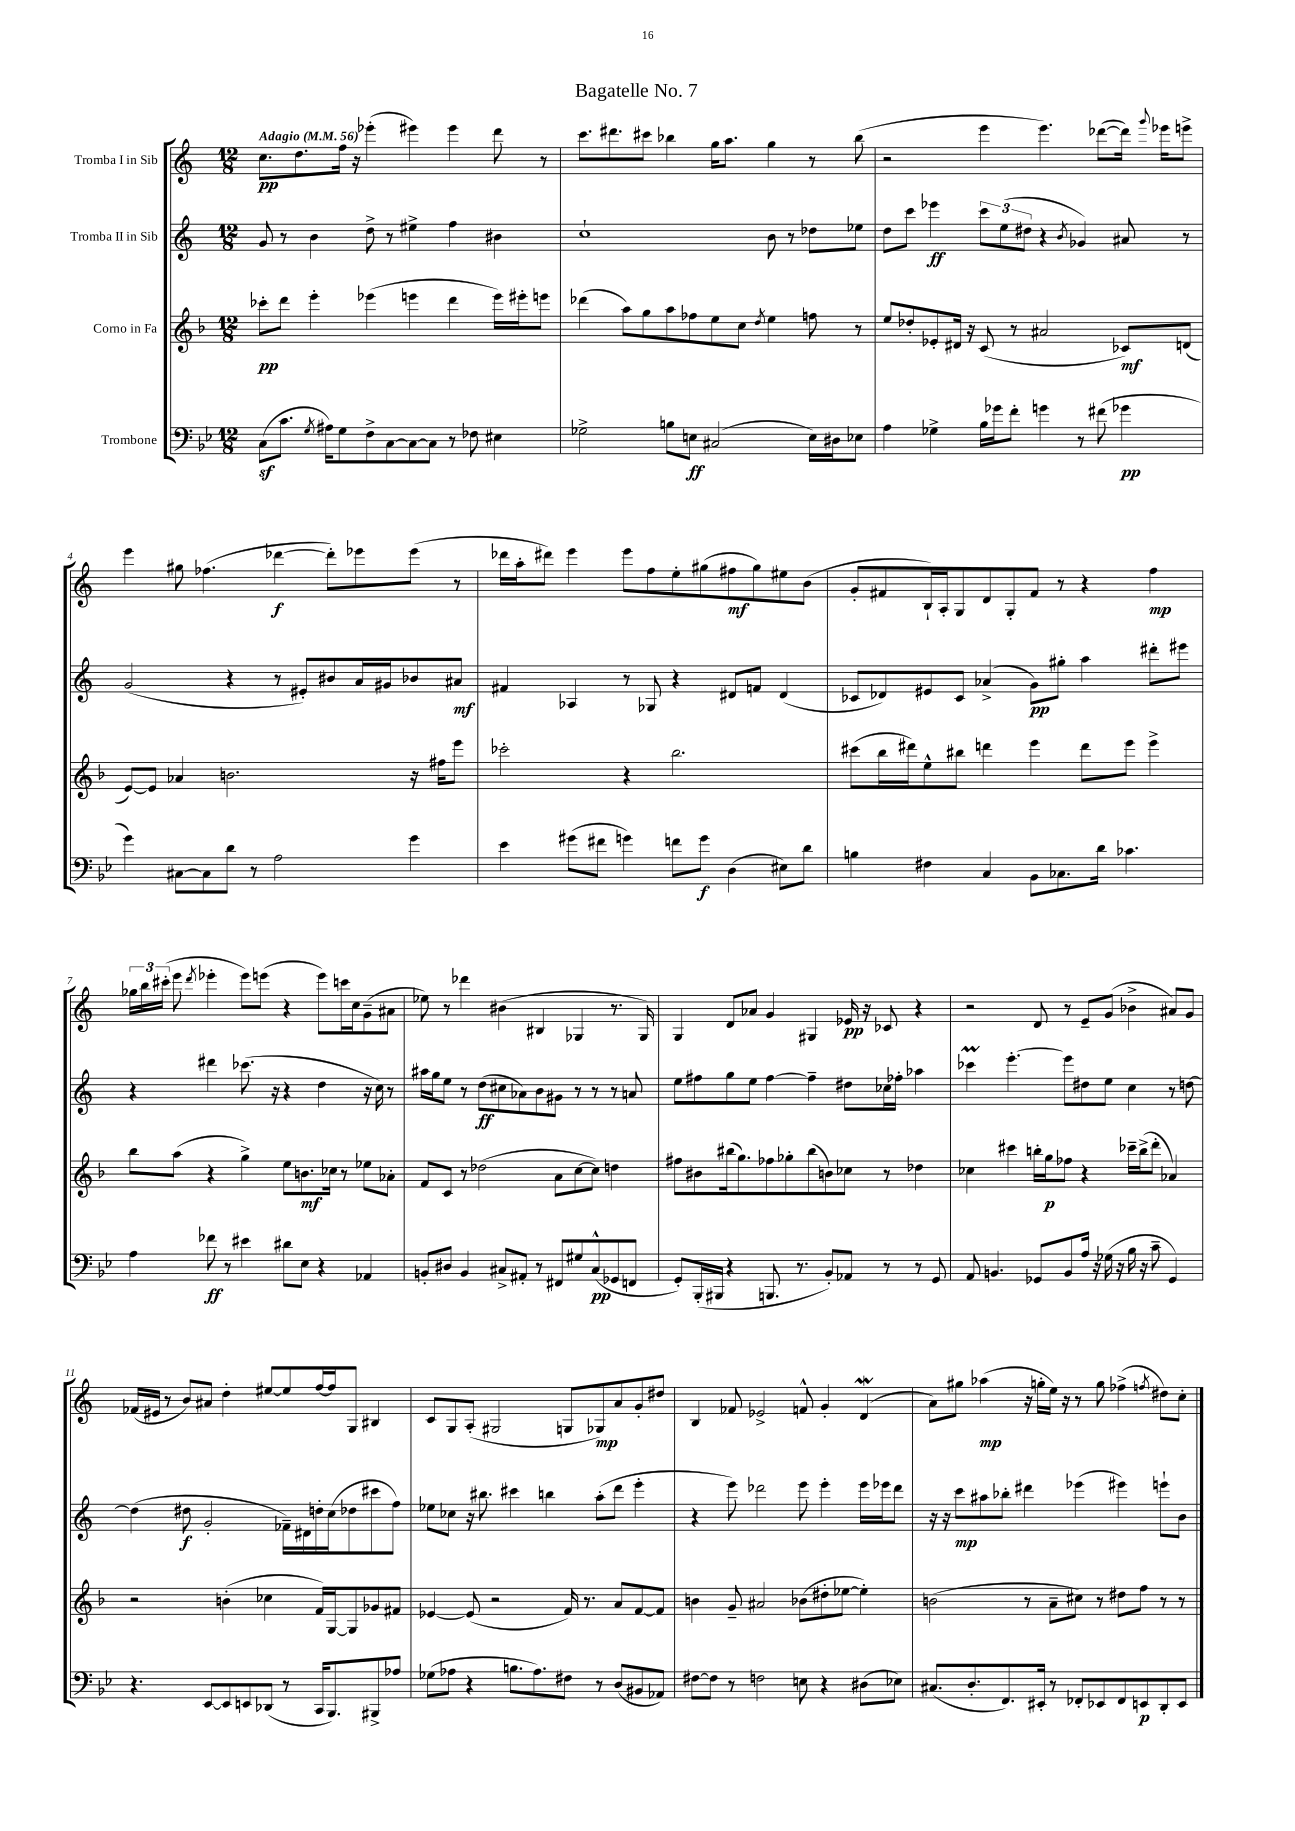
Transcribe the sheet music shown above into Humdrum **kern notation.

**kern	**kern	**kern	**kern
*staff4	*staff3	*staff2	*staff1
*clefF4	*clefG2	*clefG2	*clefG2
*k[b-e-]	*k[b-]	*k[]	*k[]
*M12/8	*M12/8	*M12/8	*M12/8
*MM56	*MM56	*MM56	*MM56
(8C\L	8ccc-'\L	8g/	8.cc\L
8.c\J	8ddd\J	8r	.
.	.	.	8.dd\
.	4eee'\	4b\	.
8qG/	.	.	.
16A#\LK)	.	.	.
8G\	.	.	16ff\Jk
.	.	.	16r
8F^\	(4eee-\	8dd^\	(4eee-'\
[8C\	.	8r	.
8C\_	4eee\	4ee#^\	4eee#\)
8C\]J	.	.	.
8r	4ddd\	4ff\	4eee#\
8F-\	.	.	.
4E#\	16eee\LL)	4b#\	8ddd\
.	16eee#'\J	.	.
.	8eee\J	.	8r
=	=	=	=
2G-^\	(4ddd-\	1cc`	8.ccc\L
.	.	.	8.ddd#\
.	8aa\L)	.	.
.	8gg\	.	8ccc#\J
8B\L	8aa\	.	4bb-\
8E\J	8ff-\	.	.
(2C#/	8ee\	.	16gg\LK
.	.	.	8.aa\J
.	8cc\J	.	.
.	8qdd/	.	.
.	4ee\	8b\	4gg\
.	.	8r	.
16E\LL)	8ff\	8dd-\L	8r
16D#\J	.	.	.
8E-\J	8r	8ee-\J	(8bb-\
=	=	=	=
4A\	8ee/L	8dd\L	2r
.	8dd-'/	8ccc\J	.
4G-^\	8e-'/	4eee-\	.
.	16d#/Jk	.	.
.	16r	.	.
16B-\LL	(8c/	12ccc\L	4eee\
16g-\J	.	.	.
.	.	(12ee\	.
8f'\J	8r	.	.
.	.	12dd#\J	.
4g\	2a#/	4r	4.eee\)
.	.	8qb/	.
8r	.	4g-/)	.
(8f#\	.	.	([8ddd-\L
4g-\	8c-/L)	8a#/	16ddd-\]Jk)
.	.	.	8qqggg/
.	.	.	16eee-\LK
.	(8d/J	8r	8eee^\J
=	=	=	=
4g\)	[8e/L)	(2g/	4eee\
.	8e/]J	.	.
[8C#\L	4a-/	.	8gg#\
8C#\]	.	.	(4.ff-\
8d\J	2.b\	4r	.
8r	.	.	.
2A\	.	8r	[4ddd-\
.	.	8e#'/L)	.
.	.	8b#/	8ddd-'\]L)
.	.	16a/L	8eee-\
.	.	16g#/J	.
4g\	16r	8b-/	(8eee-\J
.	16ff#\LK	.	.
.	8eee\J	8a#/J	8r
=	=	=	=
4e-\	2ccc-'\	4f#/	16ddd-\LL
.	.	.	16aa'\J
.	.	.	8ddd#\J)
(8g#\L	.	4A-/	4eee\
8f#\J	.	.	.
4g\)	4r	8r	8eee\L
.	.	8G-/	8ff\
8f\L	2.bb-\	4r	8ee'\
8g\J	.	.	(8gg#\
(4D\	.	8d#/L	8ff#\
.	.	8f/J	8gg#\)
8E#\L)	.	(4d#/	8ee#\
8d\J	.	.	(8b\J
=	=	=	=
4B\	(8ccc#\L	8c-/L	8g'/L
.	16bb-\L	8d-/)	8f#/
.	16ddd#\J)	.	.
4F#\	8ee^^\	8e#/	16B`/L)
.	.	.	16A'/J
.	8bb#\J	8c-/J	8G/
4C/	4ddd\	(4a-^/	8d/
.	.	.	8G'/
8BB-\L	4eee\	8g\L)	8f#/J
8.C-\	.	8gg#'\J	8r
.	8ddd\L	4aa\	4r
16d\Jk	.	.	.
4.c-\	8eee\J	.	.
.	4eee^\	8ddd#'\L	4ff\
.	.	8eee#\J	.
=	=	=	=
4A\	8bb-\L	4r	24gg-\LL
.	.	.	24bb\
.	.	.	(24ccc#'\JJ
.	(8aa\J	.	8eee\
.	.	.	8qddd/
8f-\	4r	4ddd#\	4eee-'\
8r	.	.	.
4e#\	4gg^\)	(8.ccc-\	8eee-\L)
.	.	.	(8eee\J
.	.	16r	.
8d#\L	8ee\L	4r	4r
8E-\J	8.b\	.	.
4r	.	4dd\	8eee\L)
.	16cc-\Jk	.	.
.	8r	.	16ccc\L
.	.	.	16cc\J
4AA-/	8ee-\L	16r	(8g~\
.	.	16cc\)	.
.	8a-'\J	8r	8a#\J
=	=	=	=
8BB'/L	8f/L	16aa#\LL	8ee-\)
.	.	16gg\J	.
8D#/J	8c/J	8ee\J	8r
4BB/	8r	8r	4ddd-\
.	(2dd-\	(8dd\L	.
8C#^/L	.	8cc#\	(4b#\
8AA#'/J	.	8a-\)	.
8r	.	8b\	4B#/
8FF#/L	8a\L	8g#\J	.
8G#/	[8cc\	8r	4G-/
(8C#^^/	8cc\]J)	8r	.
8GG-/	4dd\	8r	8.r
8FF/J	.	8a/	.
.	.	.	16G-/)
=	=	=	=
8GG'/L)	8ff#\L	8ee\L	4G/
(16BBB-'/L	8b#\	8ff#\	.
16BBB#/JJ	.	.	.
4r	(16bb#\k	8gg\	8d/L
.	8.gg\)	.	.
.	.	8ee\J	8a-/J
8.BBB/	8ff-\	[4ff#\	4g/
.	8gg-'\	.	.
8.r	.	.	.
.	(8bb#\	4ff#~\]	4G#/
8BB-'/L)	8b\)	.	.
8AA-/J	8cc-\J	8dd#\L	16e-/
.	.	.	16r
8r	8r	16cc-\L	8c-/
.	.	16ff-'\JJ	.
8r	4dd-\	4aa-\	4r
8GG/	.	.	.
=	=	=	=
8AA/	4cc-\	4ccc-\	2r
4.BB/	.	.	.
.	4ccc#\	[4.eee'\	.
8GG-/L	16bb'\LL	.	8d/
.	16gg\J	.	.
8BB/	8ff-\J	8eee\]L	8r
16A/Jk	4r	8dd#\	8e~/L
16r	.	.	.
(16G-\	.	8ee\J	(8g/J
16r	.	.	.
16B-\	16ccc-~\LL	4cc\	4b-^\
16r	(16bb^\J	.	.
8c~\	8ddd'\J	.	.
4GG-/)	4a-/)	8r	8a#/L)
.	.	[8dd\	8g/J
=	=	=	=
4.r	2r	(4dd\]	(16f-/LL
.	.	.	16e#/JJ
.	.	.	8r
.	.	8dd#\	8b/L)
[8EE-/L	.	2g'/	8a#/J
8EE-/]	(4b'\	.	4dd'\
8EE/	.	.	.
(8DD-/J	4cc-\	.	[8ee#/L
8r	.	16f-~\LL)	8ee#/]
.	.	16d#\	.
16CC/LK	16f/LL)	16dd'\	[16ff/L
8.BBB-/)	[16G/J	(16cc\J	16ff/]J
.	8G/]	8dd-\	8G/J
8BBB#^/	8g-/	8ccc#\	4B#/
8A-/J	8f#/J	8ff\J)	.
=	=	=	=
(8G-\L	[4e-/	8ee-\L	8c/L
8A-\J	.	8cc-\J	8G/
4r	(8e-/]	16r	(8A'/J
.	.	8.bb#\	.
.	2r	.	2G#/
8.B\L	.	4ccc#\	.
8.A-\)	.	.	.
.	.	4bb\	.
8F#\J	16f/)	.	8G/L
.	8.r	.	.
8r	.	(8aa'\L	8G-/)
(8D/L	8a/L	8ddd\J	8a/
8BB#/	[8f/	4eee'\	8g'/
8AA-/J)	8f/]J	.	8dd#/J
=	=	=	=
[8F#\L	4b\	4r	4B/
8F#\]J	.	.	.
8r	8g~/	8eee\)	8f-/
2F\	2a#/	2ddd-\	2e-^/
8E\	(8b-\L	8eee\	8f^^/
4r	8dd#'\	4eee'\	4g'/
.	[8ee-\J	.	.
(8D#\L	4ee-'\])	16eee\LL	(4d/
.	.	16eee-\J	.
8E-\J)	.	8ddd-\J	.
=	=	=	=
(8.C#/L	(2b\	16r	8a\L)
.	.	16r	.
.	.	8ccc\L	8gg#\J
8.D'/	.	.	.
.	.	8aa#\	(4aa-\
8.FF/)	.	8bb-'\J	.
.	8r	4ddd#\	16r
16EE#'/Jk	.	.	16gg'\LL
8r	8a~\L	.	16ee\JJ)
.	.	.	16r
8FF-'/L	8cc#\J)	(4eee-\	8r
8EE-/	8r	.	8gg\
8FF-/	8dd#\L	4eee#\)	(4ff-^\
8EE/	8ff\J	.	.
.	.	.	8qff/
8DD'/	8r	8eee`\L	8dd#\L)
8EE/J	8r	8b\J	8cc'\J
==	==	==	==
*-	*-	*-	*-
